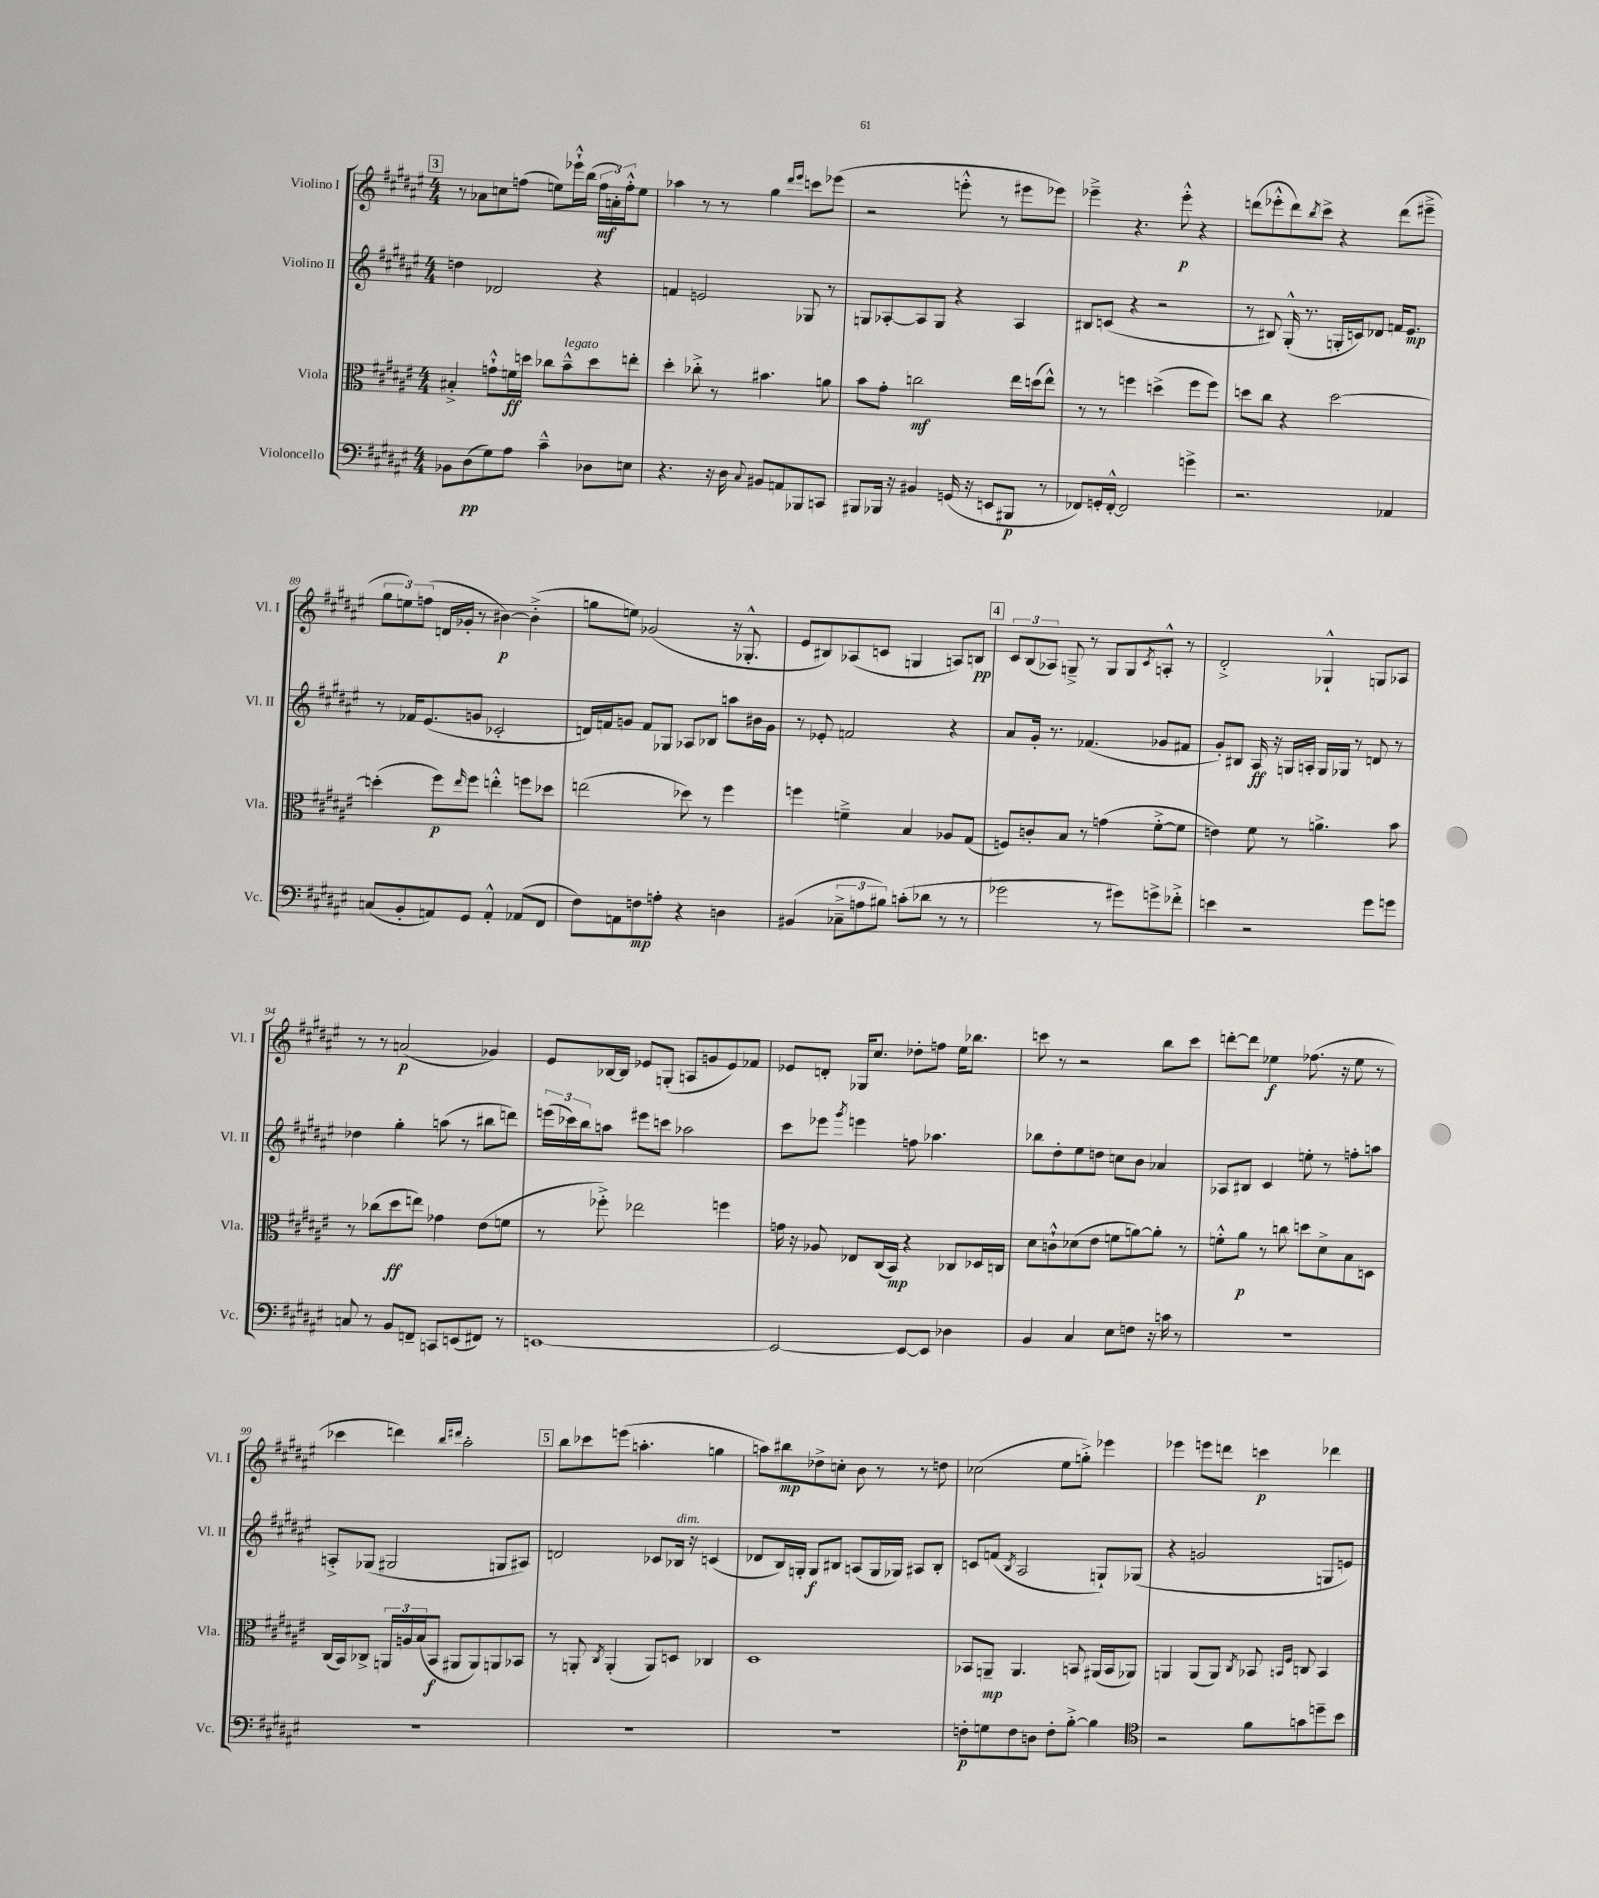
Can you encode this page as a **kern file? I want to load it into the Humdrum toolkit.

**kern	**kern	**kern	**kern
*staff4	*staff3	*staff2	*staff1
*clefF4	*clefC3	*clefG2	*clefG2
*k[f#c#g#d#a#e#]	*k[f#c#g#d#a#e#]	*k[f#c#g#d#a#e#]	*k[f#c#g#d#a#e#]
*M4/4	*M4/4	*M4/4	*M4/4
8BB-	4B#'^	4dd	8r
(8D#	.	.	8a-
8G#)	8g`^^	2d-	8cc
8A#	16f	.	(8ff
.	16dd	.	.
4c#~^^	8cc-	.	8ee)
.	8b~^^	.	16eee-`^^
.	.	.	(16bb
8D-	8dd	4r	24ff
.	.	.	24a')
.	.	.	24ff'^^
8E	8ee'	.	8ee
=	=	=	=
4.r	4dd#'	4f	4aa-
.	8cc-'^	2e	8r
16r	8r	.	8r
16D#	.	.	.
8qqC#	.	.	.
8BB#	4.b#	.	4gg#
8AA	.	.	.
.	.	.	16qqddd#
.	.	.	16qqeee#
8BBB-	.	8G-	8ccc
8CC	8a	8r	(8eee-
=	=	=	=
8BBB#	8b	8G	2r
16BBB-	8g#'	[8A-'	.
16r	.	.	.
4BB#	2cc	8A-]	.
.	.	8G	.
(16GG	.	4r	8eee'^^
16r	.	.	.
8EE	.	.	8r
8BBB#	16ee#	4A-	8eee#
.	(16dd	.	.
8r	8ee#^^)	.	8eee-)
=	=	=	=
8FF-)	8r	8B#	4eee-~^
16GG'	8r	(8c	.
[16FF-'^^	.	.	.
2FF-]	4ff	4r	4.r
.	(4dd^	2r	.
.	.	.	8eee-'^^
4g^	8ff	.	4r
.	8ff)	.	.
=	=	=	=
2.r	8dd	8r	(8ddd
.	8cc#	8B#)	8eee-'^^
.	4r	(16G#'^^	8ddd)
.	.	8.r	.
.	.	.	8qbb
.	.	.	8ccc#^
.	[2dd	16G'	4r
.	.	16c)	.
.	.	8d-	.
4AA-	.	16f	(8ddd
.	.	8.e#	.
.	.	.	8eee#~^
=	=	=	=
(8C	(4dd']	8r	12gg#
.	.	.	12ee)
8BB'	.	16f-	.
.	.	.	(12ff
.	.	(8.e#	.
8AA)	8ff#)	.	16d
.	.	.	16g-'
.	16qqee#	.	.
8GG#	8ff#	8g	8r
4AA'^^	4ee'^^	2c-'	[4b#)
(8AA-	8ff	.	(4b#'^]
8FF#	8dd-	.	.
=	=	=	=
8F#)	(2ee	16d)	8gg
.	.	16f	.
8AA	.	8g	8ee)
8F	.	8f	(2g-
8A'	.	8G-	.
4r	8dd-)	8A-	.
.	8r	8B-	.
4D	4ff#	8aa	16r
.	.	.	8.G-'^^
.	.	16b#	.
.	.	16g	.
=	=	=	=
(4BB#	4ff	8r	8e#
.	.	8e-'	8B#)
12C-~^	4f~^	2f	(8A-
12A	.	.	.
.	.	.	8c
12B#)	.	.	.
(8c'	4B	.	4G
8d-	.	.	.
8r	8A-	4r	8A)
8r	(8G#	.	8B
=	=	=	=
2g-	8F)	8a#	12c#
.	.	.	(12B
.	8c'	16g#'	.
.	.	.	12A-)
.	.	8.r	.
.	8B	.	8G~^
.	8r	(4.f-	8r
8r	(4g	.	8G
8g#)	.	.	8G
.	.	.	8qc#
8g^	[8f#'^	8g-	8A'^^
8f-'^	8f#]	8f#	8r
=	=	=	=
4e	4e)	8g#')	2d#'^
.	.	8B#	.
2r	8f#	16A#	.
.	.	16r	.
.	8r	16G	.
.	.	16A'	.
.	4.a^	16G	4G-`^^
.	.	16G-	.
.	.	8r	.
8g#	.	8d	8G
8g	8b	8r	8A-
=	=	=	=
8C	8r	4dd-	8r
8r	(8cc-	.	8r
8BB	8dd#	4gg#'	(2a
8FF~	8ee)	.	.
8CC	4g-	(8aa	.
(8EE	.	8r	.
8FF#)	(8e#	8bb#	4g-)
8r	8f	8ddd)	.
=	=	=	=
[1EE	8r	(24eee	8e#
.	.	24ccc-)	.
.	.	24bb	.
.	8ff-'^)	8aa	[16B-
.	.	.	16B-]
.	2ee-	8eee#	8e-
.	.	8ccc	(8G'
.	.	2aa-	8A
.	.	.	8g
.	4ff	.	8e-)
.	.	.	8f-
=	=	=	=
2EE_	16g	8ccc#	8e-
.	16r	.	.
.	8A-	8eee-	8d'
.	.	8qggg#	.
.	8E-	4eee	16G-
.	.	.	8.cc#
.	(16C#	.	.
.	16BB)	.	.
8EE_	4r	8ff	8dd-'
8EE]	.	4.aa-	8ff
4D-	8C-	.	16ee#
.	.	.	8.bb-
.	16D-	.	.
.	16C	.	.
=	=	=	=
4BB	8d#	8bb-	8ccc
.	8c`^^	8dd#'	8r
4C#	(8d-	8ee#	2r
.	8e#	8dd	.
8E#	8f	8cc	.
8F	[8a)	8b	.
16r	8a']	4a-	8bb
16c	.	.	.
8r	8r	.	8ccc
=	=	=	=
1r	8f'^^	8A-	[8ddd'
.	8a#	8B#	8ddd]
.	8r	4c#	4ee-
.	8cc	.	.
.	8dd	8ee'	(8.ff-
.	8d#^	8r	.
.	.	.	16r
.	8B	8ff'	8ee-
.	8D	8aa	8r
=	=	=	=
1r	(16C#	8A'^	4ccc-
.	16BB)	.	.
.	8C-^	(8G-	.
.	24AA	2G#	4ddd)
.	24A	.	.
.	(24B	.	.
.	8BB	.	.
.	.	.	16qqbb
.	.	.	16qqddd#
.	8AA#	.	2aa#'
.	8AA#)	.	.
.	8AA	8G	.
.	8BB-	8A#)	.
=	=	=	=
1r	8r	2d	8bb
.	8AA'	.	8ccc-
.	8qC#	.	.
.	(4AA'	.	(8eee
.	.	.	4.aa'
.	8AA)	8c-	.
.	8D	16B-	.
.	.	16r	.
.	4C-	(4c	4gg
=	=	=	=
1r	1D#	8d-	8aa)
.	.	16B)	8bb#
.	.	16G'	.
.	.	8G	8dd-^
.	.	8B#	8cc'
.	.	(8A	8b
.	.	16G	8r
.	.	16G-)	.
.	.	8A#	8r
.	.	8B#'	8dd
=	=	=	=
8F'	8BB-	8c	(2cc-
8G	8AA~	(8f	.
.	.	8qB	.
8F	4.AA	2A#	.
8D	.	.	.
8F'	.	.	8ee#
[8B'^	8BB	.	8gg'^)
4B]	(16AA#	8G`)	4eee-
.	16BB	.	.
.	8AA-)	(8G-	.
=	=	=	=
*clefC4	*	*	*
2r	4AA	4r	4eee-
.	(8AA	2g	8eee
.	8AA)	.	8ddd
.	8qC#	.	.
8f#	8BB-	.	4ccc
.	16qqBB	.	.
.	16qqF#	.	.
8g	8C	.	.
8dd~	4BB	8G	4ddd-
8b	.	8e)	.
==	==	==	==
*-	*-	*-	*-
